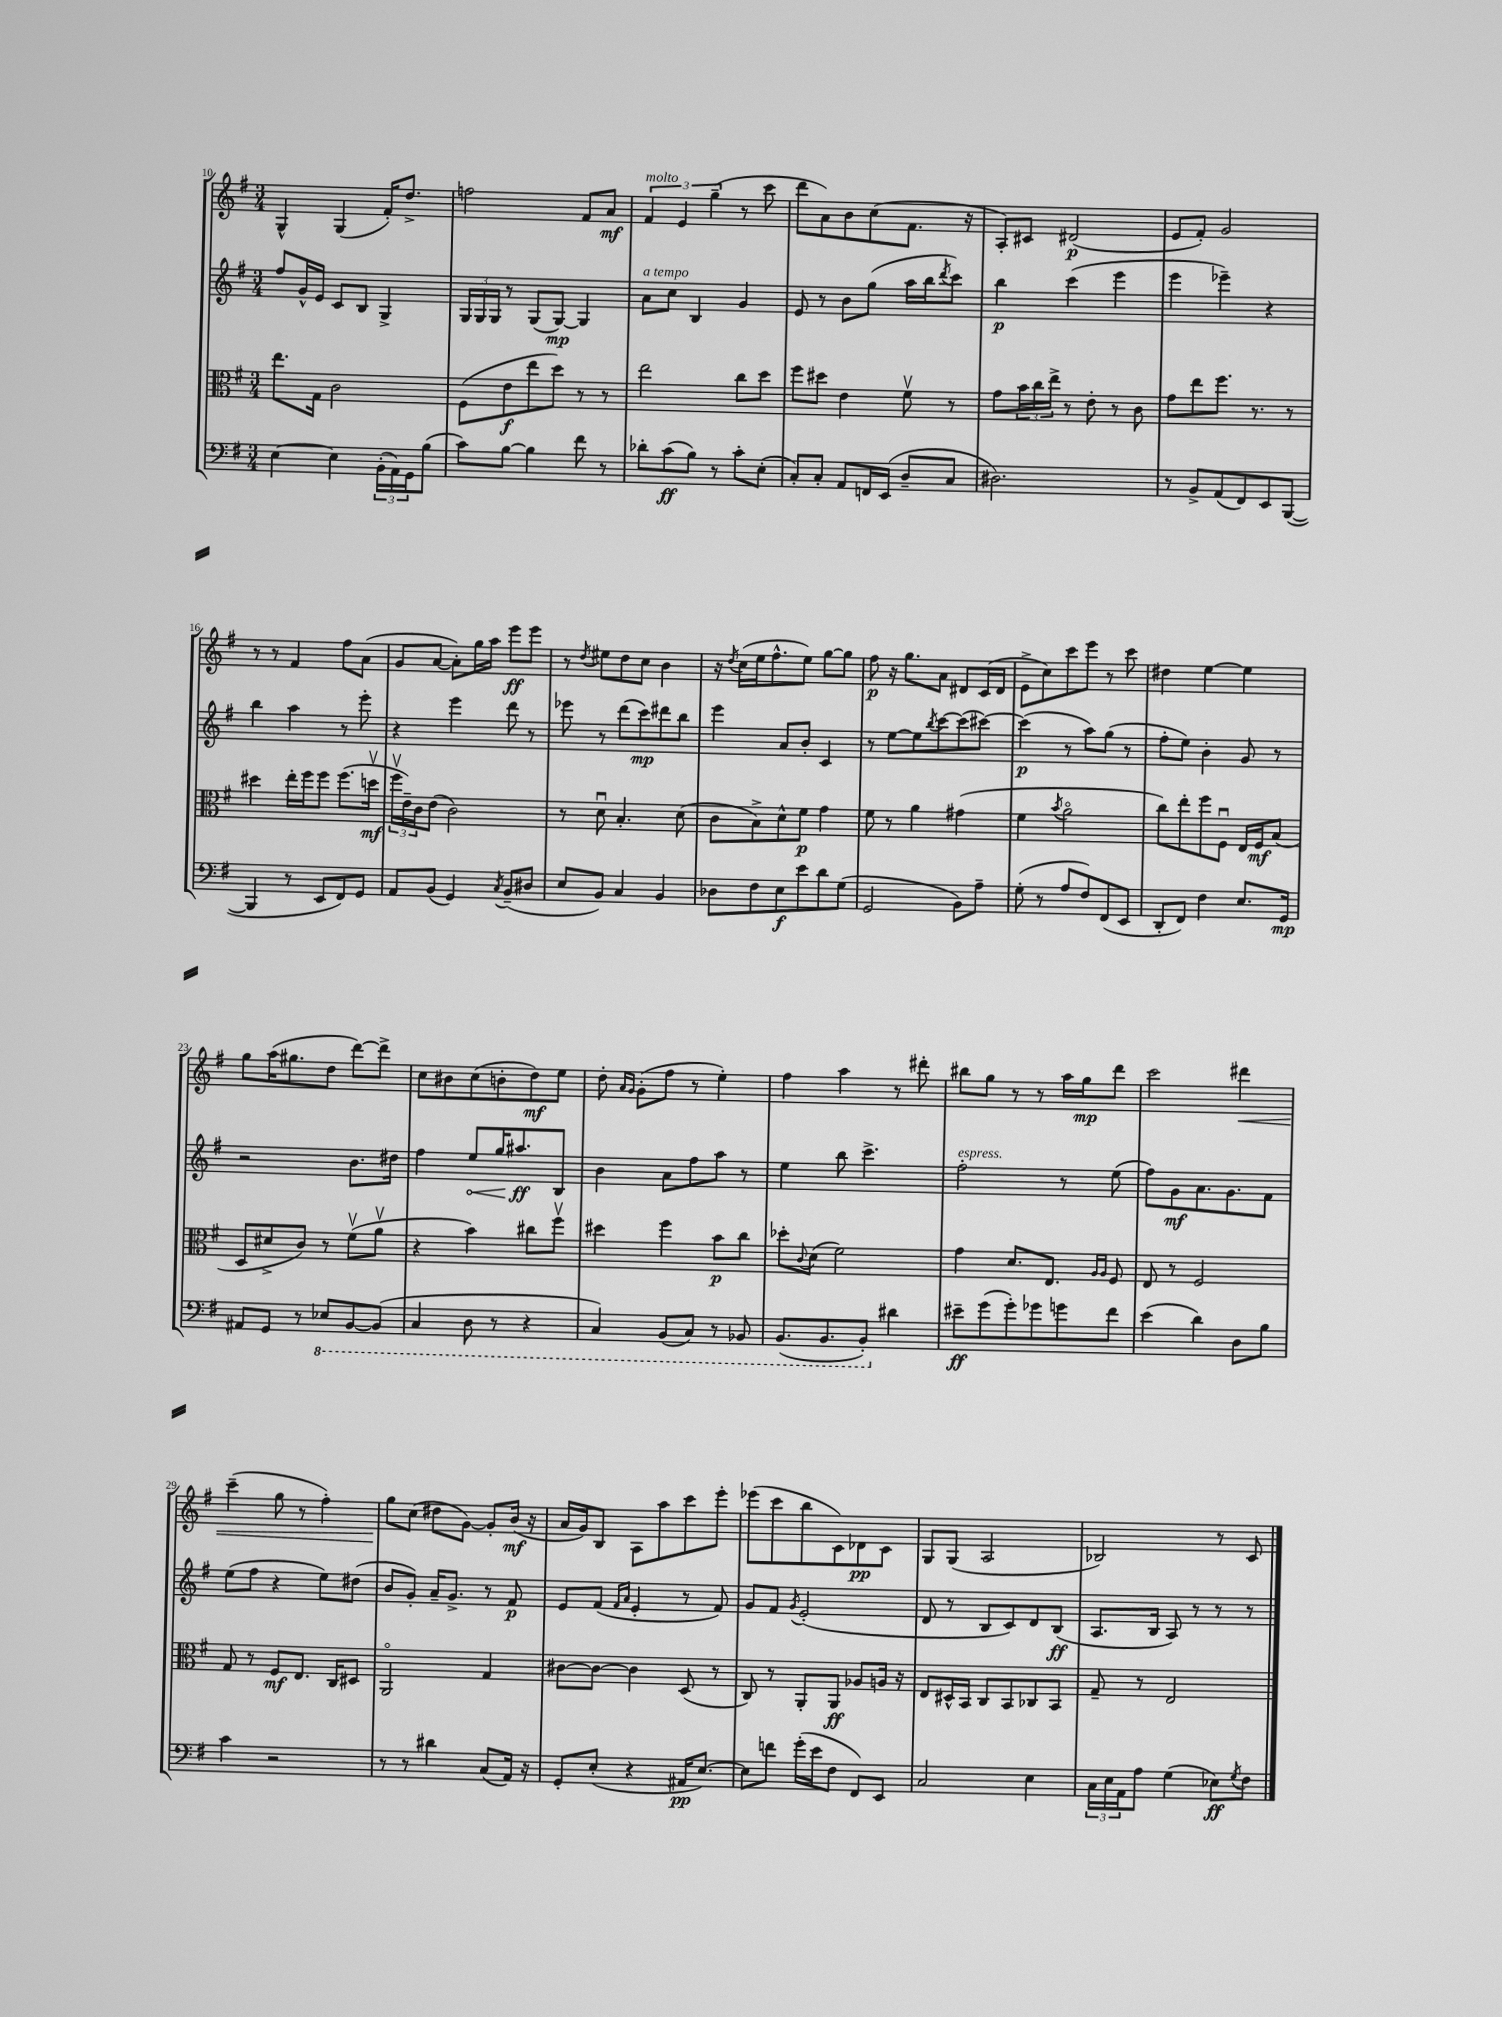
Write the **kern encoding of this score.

**kern	**kern	**kern	**kern
*staff4	*staff3	*staff2	*staff1
*clefF4	*clefC3	*clefG2	*clefG2
*k[f#]	*k[f#]	*k[f#]	*k[f#]
*M3/4	*M3/4	*M3/4	*M3/4
[4E	8.ee	8ff#	4G^^
.	.	16g^^	.
.	16G	16e	.
4E]	2c	8c	(4G
.	.	8B	.
(24BB'	.	4G^	16f#')
24AA)	.	.	.
.	.	.	8.dd^
24GG	.	.	.
(8B	.	.	.
=	=	=	=
8c)	(8F#	24G	2ff
.	.	24G	.
.	.	24G	.
[8B	8e	8r	.
4B]	8ee	(8G	.
.	8dd)	[8G)	.
8f#	8r	4G]	8f#
8r	8r	.	8a
=	=	=	=
8d-'	2ee	8a	6f#
(8c	.	8cc	.
.	.	.	6e
8B)	.	4B	.
.	.	.	(6gg~
8r	.	.	.
8c'	8cc	4g	8r
(8E'	8dd	.	8ccc
=	=	=	=
8C')	8ff#	8e	8ddd
8C'	8dd#	8r	8a)
8AA	4e	8b	8b
16FF	.	(8gg	(8cc
(16EE	.	.	.
8D~	8f#v	16aa	8.f#
.	.	16bb	.
.	.	8qddd	.
8C	8r	8ccc)	.
.	.	.	16r
=	=	=	=
2.D#)	8g	4bb	8A')
.	24b	.	8c#
.	24cc	.	.
.	24ee^	.	.
.	8r	(4ccc	(2d#
.	8e'	.	.
.	8r	4eee	.
.	8c	.	.
=	=	=	=
8r	8g	4eee	8e
8BB^	8ee	.	8f#')
(8AA	8.ff#	4eee-~)	2g
8FF#)	.	.	.
.	8.r	.	.
8EE	.	4r	.
([8BBB	8r	.	.
=	=	=	=
4BBB]	4dd#	4bb	8r
.	.	.	8r
8r	16ee'	4aa	4f#
.	16ff#	.	.
8EE	8ff#	.	.
8FF#)	(8.ff#	8r	8ff#
8GG	.	8eee'	(8a
.	16ddv	.	.
=	=	=	=
8AA	24ff#v	4r	8g
.	24e~)	.	.
.	24c	.	.
(8BB	(8e	.	[8a
4GG)	2c)	4eee	8a'])
.	.	.	16gg
.	.	.	16aa
8qC	.	.	.
(8BB~	.	8ddd	8eee
8D#	.	8r	8eee
=	=	=	=
8E	8r	8eee-	8r
.	.	.	8qdd
8BB)	8du	8r	8ee#
4C	4.B'	(8ddd	8dd
.	.	8ccc)	8cc
4BB	.	8ddd#	4b
.	(8d	8bb	.
=	=	=	=
8D-	8c	4eee	16r
.	.	.	8qdd
.	.	.	(16cc
8F#	8B^)	.	16ee
.	.	.	8.ff#^^
8E	8d^^	8a	.
8e	8f#	8b'	8ee)
8d	4g	4c	[8gg
(8G	.	.	8gg]
=	=	=	=
2GG	8f#	8r	8ff#
.	8r	[8ee	16r
.	.	.	8.gg
.	4a	8ee]	.
.	.	8qbb	.
.	.	[8ccc	8a
8BB)	(4g#	(8ccc]	8d#
8A~	.	[8ccc#)	(16c
.	.	.	16d#
=	=	=	=
(8G'	4f#	(4ccc#]	8e^
8r	.	.	8cc)
.	8qb	.	.
8A	2ao	8r	8ccc
8F#)	.	8aa)	8eee
(8FF#	.	(8gg	8r
8EE	.	8r	8ccc
=	=	=	=
8DD'	8cc)	8ff#'	4dd#
8FF#)	8ee'	8ee)	.
4F#	8ff#	4b'	[4ee
.	8F#u	.	.
8.E	16E	8g	4ee]
.	16F#	.	.
.	(8B	8r	.
16GG	.	.	.
=	=	=	=
8AA#	8D	2r	8gg
8GG	8d#^	.	(16aa
.	.	.	8.gg#
8r	8c)	.	.
8EE-	8r	.	8dd
[8BBB	(8f#v	8.b	[8ddd)
(8BBB]	8av	.	8ddd^]
.	.	16dd#	.
=	=	=	=
4CC	4r	4ff#	8cc
.	.	.	8b#
8DD	4b)	8ee	(8cc
8r	.	16gg	8b'
.	.	8.aa#	.
4r	8cc#	.	8dd)
.	8ff#v	8B	8ee
=	=	=	=
4CC)	4dd#	4b	8dd'
.	.	.	16qqa
.	.	.	16qqg
.	.	.	(8g'
(8BBB	4ff#	8a	8ff#
8CC)	.	8ff#	8r
8r	8b	8aa	4ee')
8BBB-	8cc	8r	.
=	=	=	=
(8.BBB	8dd-'	4ee	4ff#
.	8qqc	.	.
.	(8d	.	.
8.BBB	.	.	.
.	2f#)	8bb	4aa
8BBB')	.	4.ccc^	.
4d#	.	.	8r
.	.	.	8ddd#'
=	=	=	=
8e#~	4g	2ff#'	8bb#
(8g	.	.	8gg
8g')	8.d	.	8r
8g-	.	.	8r
.	8.E	.	.
8g	.	8r	16aa
.	.	.	16gg
.	16qqA	.	.
.	16qqA	.	.
8f#	8F#	(8ee	8ddd
=	=	=	=
(4e	8E	8ff#)	2ccc
.	8r	8g	.
4d)	2F#	8.a	.
.	.	8.g	.
8D	.	.	4ddd#
8B	.	8f#	.
=	=	=	=
4c	8G	(8ee	(4ccc~
.	8r	8ff#	.
2r	8F#	4r	8gg
.	8.E	.	8r
.	.	8ee)	4ff#')
.	16C	.	.
.	8D#	(8dd#	.
=	=	=	=
8r	2AAo	8b	8gg
8r	.	8g')	(8cc
4d#	.	16a~	8dd#
.	.	8.g^	.
.	.	.	[8g)
(8C	4G	8r	8g']
16AA)	.	8f#	(16b
16r	.	.	16r
=	=	=	=
8GG'	[8c#	8e	16a
.	.	.	16g)
(8E'	8c#_	(8f#	8B
.	.	16qqf#	.
.	.	16qqa	.
4r	4c#]	4e'	8A
.	.	.	8aa
16AA#	(8D	8r	8ccc
[8.E)	.	.	.
.	8r	8f#)	8eee'
=	=	=	=
8E]	8C)	8g	(8eee-
8f	8r	8f#	8ccc
.	.	8qg	.
(16g'	8AA'	(2e'	8bb
16e	.	.	.
8F#	8AA	.	8c)
8FF#)	8A-	.	8d-
8EE	16A	.	8c
.	16r	.	.
=	=	=	=
2C	8E	8d	8G
.	16D#^^	8r	(8G
.	16BB	.	.
.	8C	8B	2A
.	8BB	8c)	.
4E	8C-	8d	.
.	8BB	(8B	.
=	=	=	=
24C	8G~	8.A	2B-)
24E	.	.	.
24AA	.	.	.
8A	8r	.	.
.	.	16B	.
(4G	2E	8A)	.
.	.	8r	.
8E-)	.	8r	8r
8qG	.	.	.
8F#	.	8r	8c
==	==	==	==
*-	*-	*-	*-
